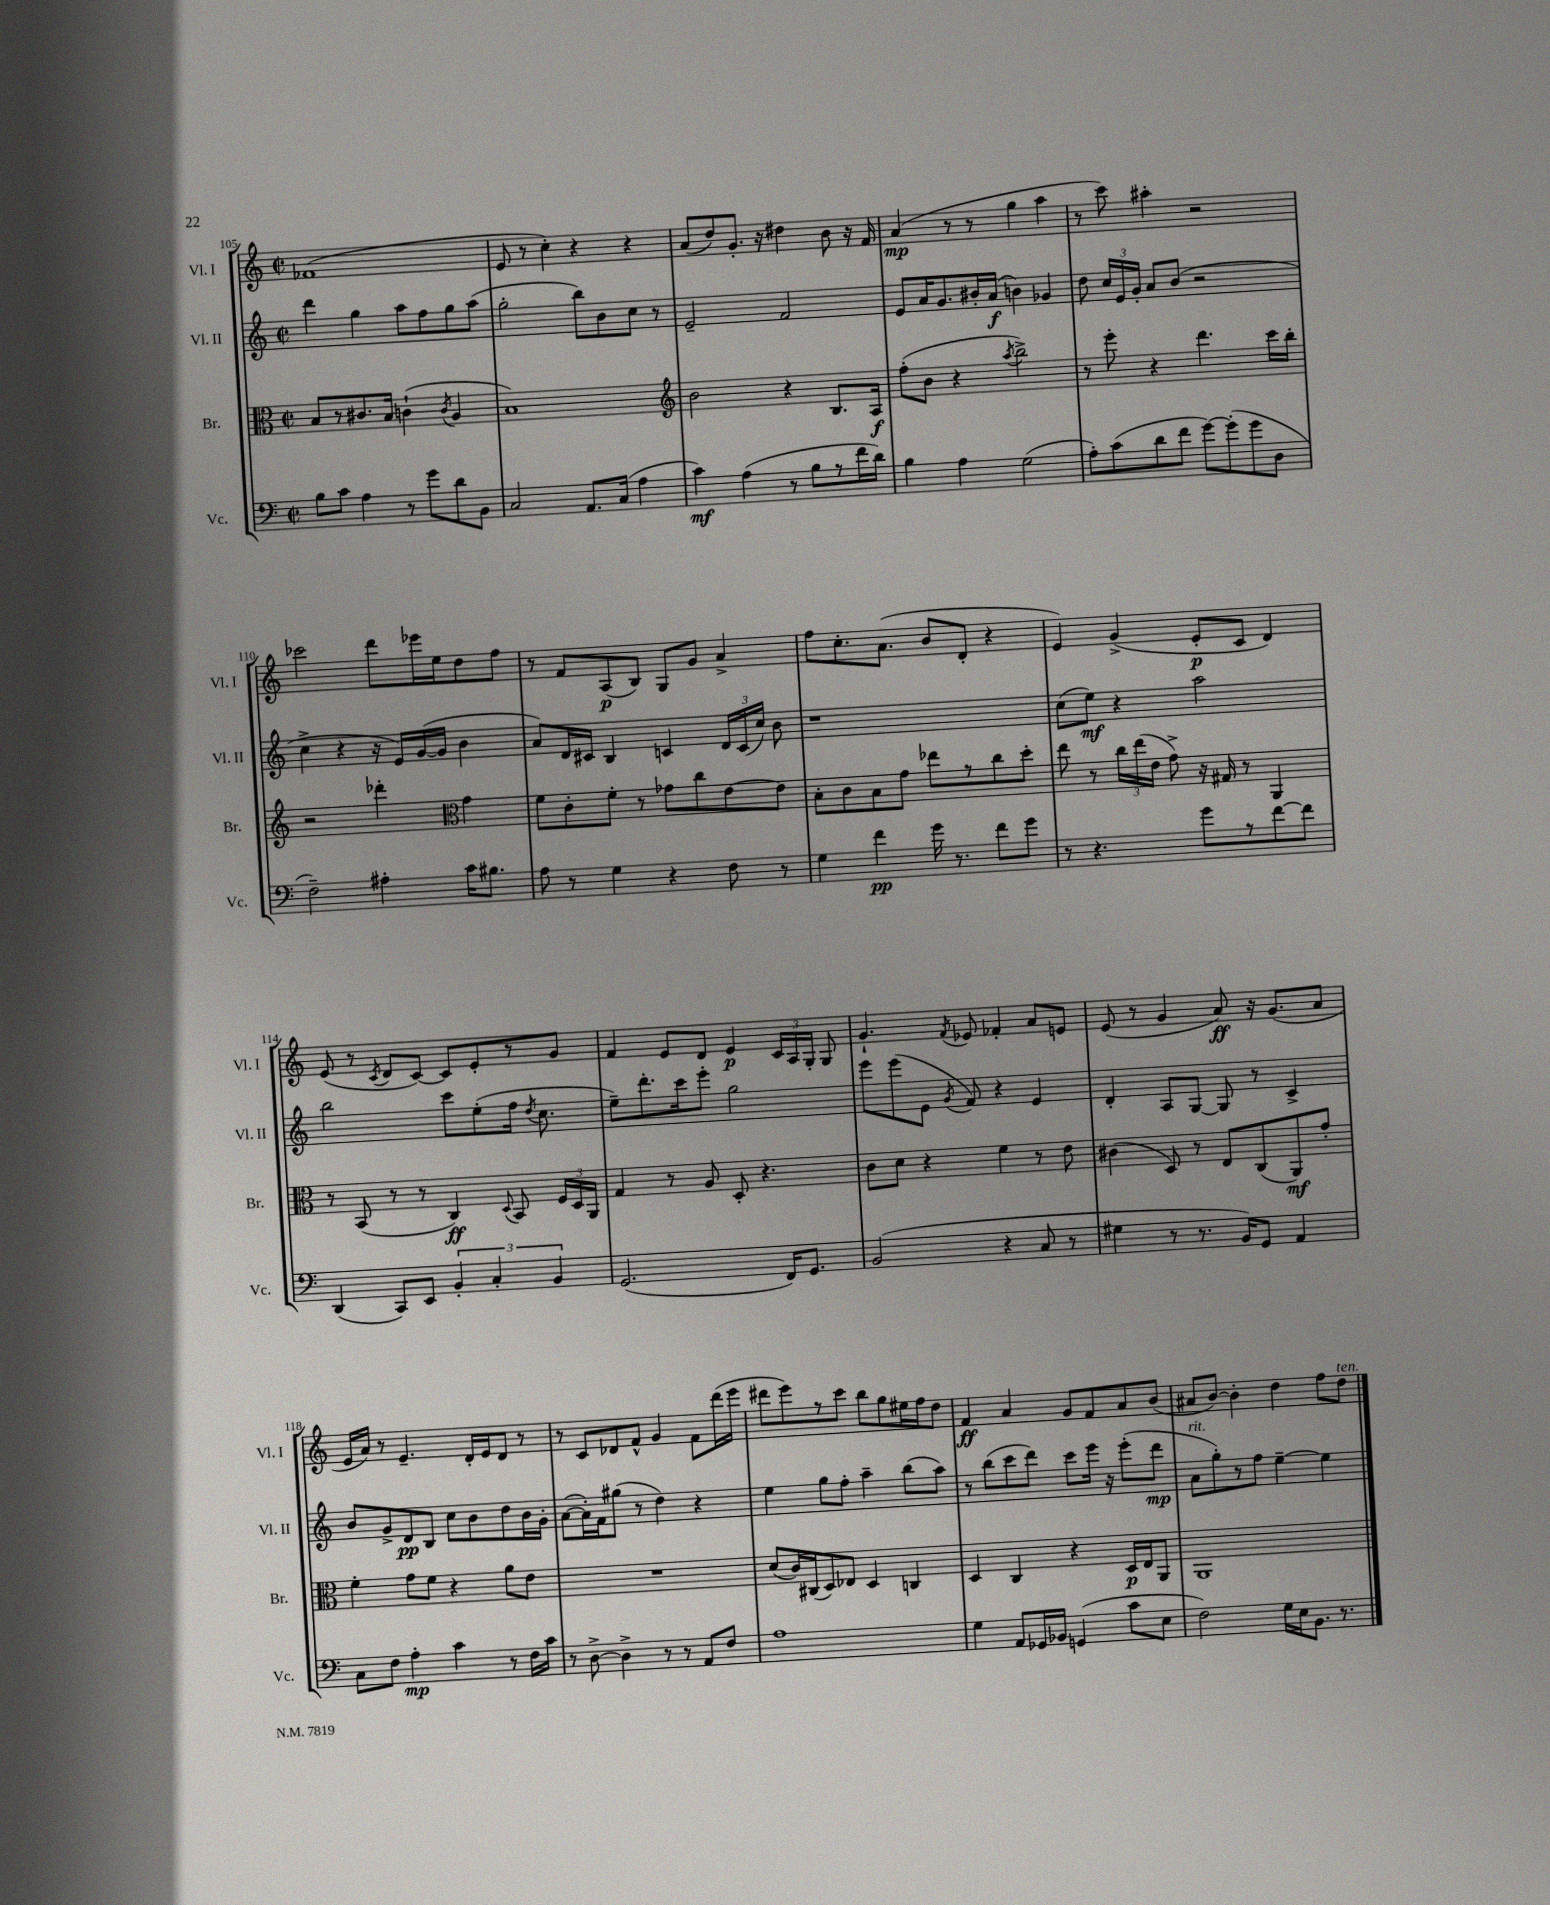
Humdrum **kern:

**kern	**kern	**kern	**kern
*staff4	*staff3	*staff2	*staff1
*clefF4	*clefC3	*clefG2	*clefG2
*k[]	*k[]	*k[]	*k[]
*M2/2	*M2/2	*M2/2	*M2/2
*met(c|)	*met(c|)	*met(c|)	*met(c|)
8B\L	8B/L	4ddd\	(1f-
8c\J	8r	.	.
4A\	8.c#/	4gg\	.
.	16B/Jk	.	.
8r	(4c`\	8aa\L	.
8g\L	.	8ff\	.
.	8qc/	.	.
8d\	4A/	8gg\	.
8BB\J	.	(8aa\J	.
=	=	=	=
2C/	1B)	2gg'\	8e/
.	.	.	8r
.	.	.	4cc'\)
8.AA/L	.	8bb\L)	4r
.	.	8b\	.
(16C/Jk	.	.	.
4A\	.	8cc\J	4r
.	.	8r	.
=	=	=	=
*	*clefG2	*	*
4c\)	2b\	2e~/	(8a/L
.	.	.	8dd/)
(4A\	.	.	8.g'/J
.	.	.	16r
8r	4r	2f/	4dd#\
8B\L	.	.	.
8r	8.B/L	.	8b\
16f\L	.	.	16r
16d\JJ)	16A/Jk	.	16f/
=	=	=	=
4B\	(8ff'\L	8e/L	(4a/
.	8b\J	16a/K	.
.	.	8.g/	.
4A\	4r	.	8r
.	.	16b#'/L	8r
.	.	(16a/JJ	.
.	8qaa/	.	.
(2G\	2bb^\)	4b\)	4gg\
.	.	4g-/	4aa\
=	=	=	=
8A'\L)	8r	8dd\	8r
(8c\	8eee'\	24cc/LL	8ccc\)
.	.	24e/	.
.	.	24g'/JJ	.
8d\	4r	8a/L	4aa#'\
8f\J	.	(8b/J	.
[8g\L)	4.ddd\	2r	2r
(8g'\]	.	.	.
8g\	.	.	.
8D\J	16ccc\LL	.	.
.	16bb'\JJ	.	.
=	=	=	=
2F~\)	2r	4cc^\	2ccc-\
.	.	4r	.
4A#'\	4ddd-'\	16r	8ddd\L
.	.	16e/LL)	.
.	.	([16g/	16eee-\L
.	.	16g/]JJ	16ee\J
*	*clefC3	*	*
16c\LK	4g\	4b\	8dd\
8.B#\J	.	.	.
.	.	.	8ff\J
=	=	=	=
8A\	8f\L	8a/L)	8r
8r	8c'\	16d/L	8f/L
.	.	16c#/JJ	.
4G\	8f'\J	4B/	(8A/
.	8r	.	8B/J)
4r	8g-\L	4c/	8G/L
.	8cc\	.	8g/J
8F\	[8e\	24d/LL	4a^/
.	.	(24c/	.
.	.	24cc/JJ)	.
8r	8e\]J	8b\	.
=	=	=	=
4G\	8B'\L	1r	8ff\L
.	8c\	.	8.cc'\
4f\	8B\	.	.
.	.	.	(8.a\J
.	8g\J	.	.
16g\	8ee-\L	.	8b/L
8.r	.	.	.
.	8r	.	8d'/J
8f\L	8cc\	.	4r
8g\J	8dd'\J	.	.
=	=	=	=
8r	8ee\	(8cc\L	4e/)
4.r	8r	8ee\J)	.
.	24cc\LL	4r	(4g^/
.	(24ee\	.	.
.	24e\JJ	.	.
.	8g^\)	.	.
8g\L	16r	2aa\	8e'/L
.	16G#/	.	.
8r	8r	.	8c/J
[8f\	4AA/	.	4d/)
8f\]J	.	.	.
=	=	=	=
(4DD/	8r	2bb\	(8e/
.	(8BB/	.	8r
.	.	.	8qc/
8CC/L)	8r	.	8d/L
8EE/J	8r	.	[8c/J)
6BB'/	4C/)	8ccc\L	8c/]L
.	.	(8ee'\	8e'/
6C'/	.	.	.
.	8qqD/	.	.
.	8BB/	16ff\Jk	8r
.	.	8qdd/	.
.	.	8.cc\	.
6BB/	.	.	.
.	24F/LL	.	8g/J
.	24D/	.	.
.	24AA/JJ	.	.
=	=	=	=
(2.GG/	4G/	8ee~\L)	4f/
.	.	8.ddd'\	.
.	8r	.	8e/L
.	.	16ccc\k	.
.	8A/	8eee'\J	8d/J
.	8D'/	2gg\	4e/
.	4.r	.	.
16FF/LK)	.	.	24c/LL
.	.	.	24A/
8.GG/J	.	.	.
.	.	.	24G'/JJ
.	.	.	8G/
=	=	=	=
(2BB/	8c\L	8eee\L	4.g`/
.	8d\J	(8eee\	.
.	4r	8e\J	.
.	.	8qg/	8qf/
.	.	8f/)	8e-/
4r	4f\	4r	4f-'/
8C/	8r	4e/	8a/L
8r	8e\	.	8e/J
=	=	=	=
4G#\	(4c#\	4d'/	(8e/
.	.	.	8r
8r	8D/)	8A/L	4g/
8.r	8r	[8G/J	.
.	8E/L	8G/]	8a/)
16BB/LK)	.	.	.
8GG/J	(8C/	8r	16r
.	.	.	(8.g/L
4AA/	8AA/)	4c^/	.
.	8g'/J	.	8a/J
=	=	=	=
8C\L	4f'\	8b/L	16e/LL
.	.	.	16a/JJ)
8F\J	.	8g^/	8r
4A'\	8g\L	8d/	4.e~/
.	8f\J	8B/J	.
4c\	4r	8cc\L	.
.	.	8b\	16d'/LL
.	.	.	16e/J
8r	8a\L	8dd\	8d/J
16F\LL	8e\J	16b\L	8r
16c\JJ	.	16g'\JJ	.
=	=	=	=
8r	1r	([8a\L	8r
[8D^\	.	16a'\]L)	8c/L
.	.	16f\J	.
4D^\]	.	(8gg#\J	8d-/
.	.	8r	8f^^/J
8r	.	4dd\)	4g/
8r	.	.	.
8AA/L	.	4r	8f\L
8F/J	.	.	(16ddd\L
.	.	.	16eee\JJ
=	=	=	=
1A	(8d/L	4ee\	8ddd#\L
.	16c/L)	.	8eee\)
.	(16C#/J	.	.
.	8D/)	8gg\L	8r
.	8E-/J	8ff'\J	8ccc\J
.	4D/	4aa~\	8bb\L
.	.	.	8gg\
.	4C/	(8bb\L	16ee#\L
.	.	.	16ff\J
.	.	8aa\J)	8dd\J
=	=	=	=
4G\	4D/	8r	4f/
.	.	(8bb\L	.
8AA/L	4C/	8ccc\	4a/
16GG-/L	.	8ddd\J)	.
16BB-/JJ	.	.	.
(4GG/	4r	8ccc\L	8g/L
.	.	16eee\Jk	8f/
.	.	16r	.
8c\L	16D/LL	(8eee'\L	8a/
.	16E/J	.	.
8E\J	8AA/J	8ddd\J	(8b/J
=	=	=	=
2F\)	1AA	8a\L	8a#/L
.	.	8gg'\)	[8b/J)
.	.	8r	4b'\]
.	.	8ff\J	.
16G\LL	.	[4ee~\	4dd\
16E\J	.	.	.
8.BB\J	.	.	.
.	.	4ee\]	8ff\L
8.r	.	.	.
.	.	.	8dd\J
==	==	==	==
*-	*-	*-	*-
